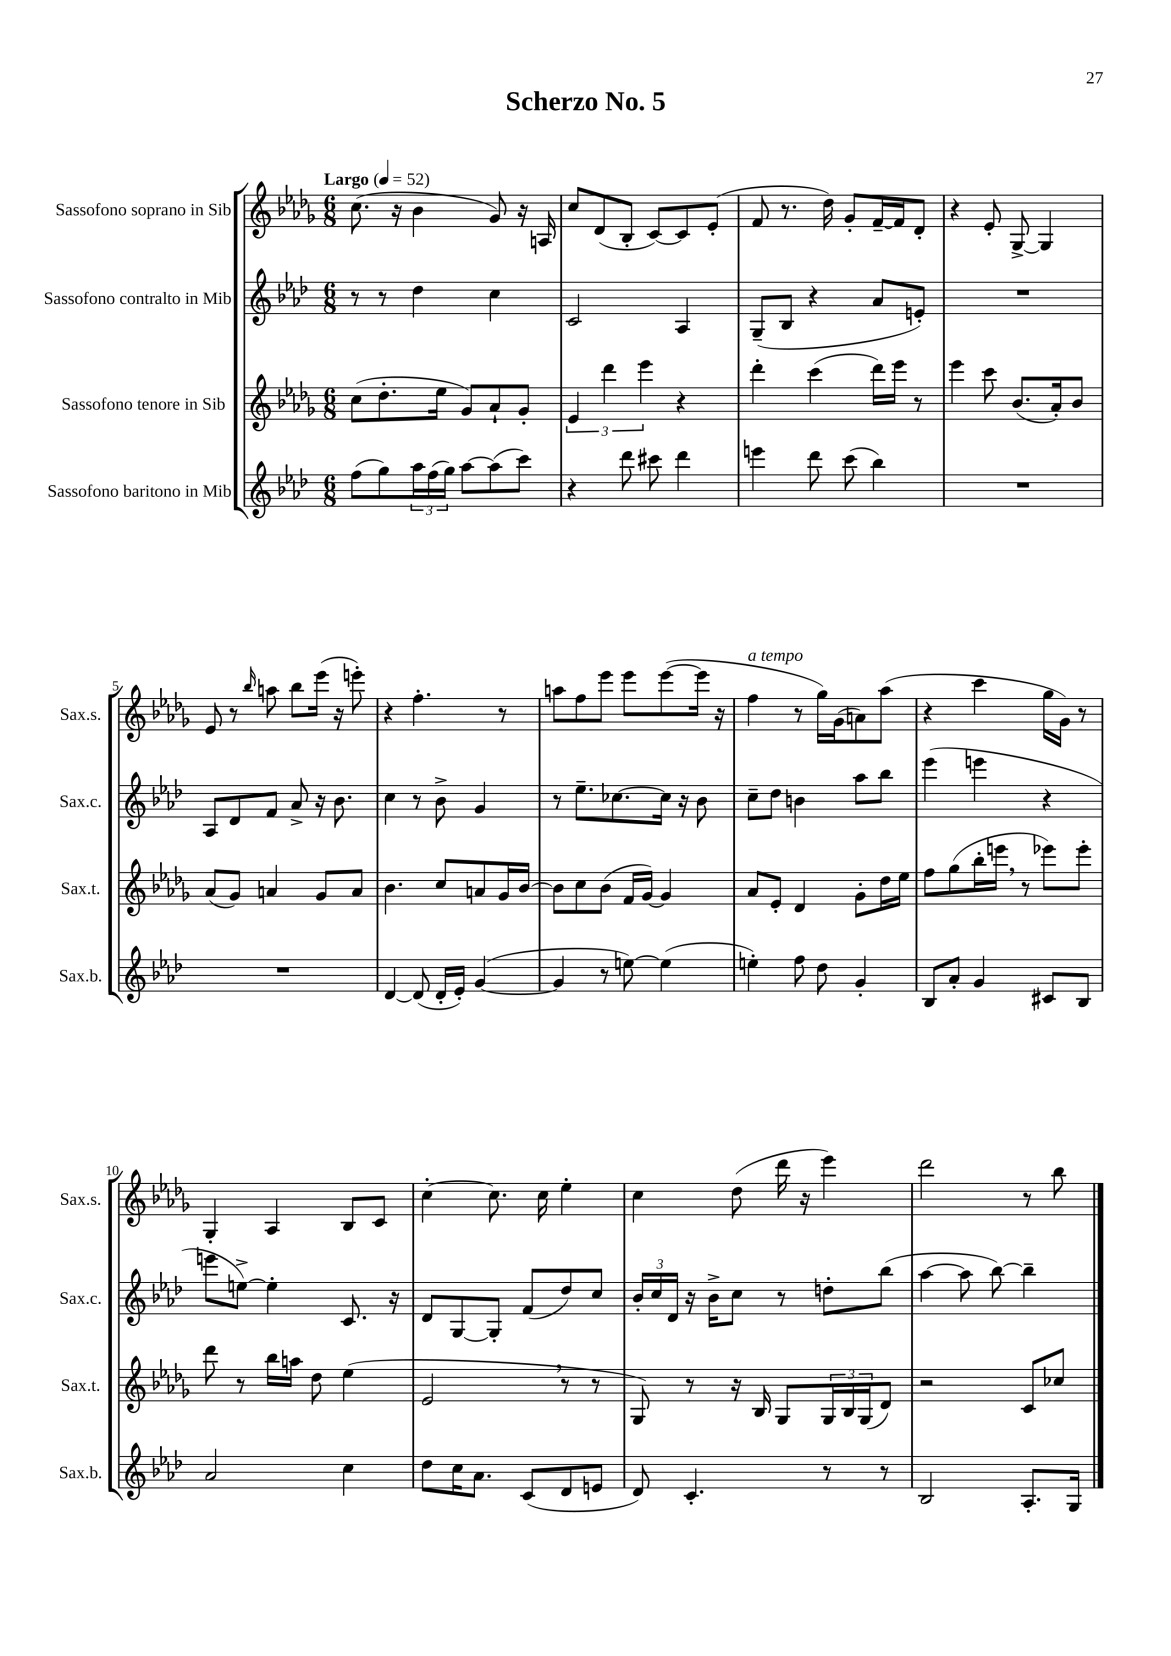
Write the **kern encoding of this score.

**kern	**kern	**kern	**kern
*part4	*part3	*part2	*part1
*staff4	*staff3	*staff2	*staff1
*I"Sassofono baritono in Mib	*I"Sassofono tenore in Sib	*I"Sassofono contralto in Mib	*I"Sassofono soprano in Sib
*I'Sax.b.	*I'Sax.t.	*I'Sax.c.	*I'Sax.s.
*clefG2	*clefG2	*clefG2	*clefG2
*k[b-e-a-d-]	*k[b-e-a-d-g-]	*k[b-e-a-d-]	*k[b-e-a-d-g-]
*M6/8	*M6/8	*M6/8	*M6/8
*MM52	*MM52	*MM52	*MM52
=1	=1	=1	=1
!	!	!	!LO:TX:a:B:t=Largo
(8ff\L	(8cc\L	8r	(8.cc\
8gg\)	8.dd-'\	8r	.
.	.	.	16r
24aa-\L	.	4dd-\	4b-\
(24ff\	.	.	.
.	16ee-\Jk	.	.
24gg\JJ)	.	.	.
[8aa-\L	8g-/L)	.	.
(8aa-\]	8a-`/	4cc\	8g-/)
8ccc\J)	8g-'/J	.	16r
.	.	.	16An/
=2	=2	=2	=2
4r	6e-/	2c/	8cc/L
.	.	.	(8d-/
.	6ddd-\	.	.
8ddd-\	.	.	8B-'/J
.	6eee-\	.	.
8ccc#X\	.	.	[8c/L)
4ddd-\	4r	4A-/	8c/]
.	.	.	(8e-'/J
=3	=3	=3	=3
4eeen\	4ddd-'\	(8G~/L	8f/
.	.	8B-/J	8.r
8ddd-\	(4ccc\	4r	.
.	.	.	16dd-\)
(8ccc\	.	.	8g-'/L
4bb-\)	16ddd-\LL)	8a-/L	[16f~/L
.	16eee-\JJ	.	16f/J]
.	8r	8en'/J)	8d-'/J
=4	=4	=4	=4
2.r	4eee-\	2.r	4r
.	8ccc\	.	8e-'/
.	(8.b-/L	.	[8G-^/
.	.	.	4G-/]
.	16a-'/k)	.	.
.	8b-/J	.	.
!!LO:LB:g=z
=5	=5	=5	=5
2.r	(8a-/L	8A-/L	8e-/
.	8g-/J)	8d-/	8r
.	.	.	16qqbb-/
.	4an/	8f/J	8aan\
.	.	8a-^/	8bb-\L
.	8g-/L	16r	(16eee-\Jk
.	.	8.b-\	16r
.	8a/J	.	8eeen'\)
=6	=6	=6	=6
[4d-/	4.b-\	4cc\	4r
(8d-/]	.	8r	4.ff'\
16d-'/LL	8cc/L	8b-^\	.
16e-'/JJ)	.	.	.
([4g/	8an/	4g/	.
.	16g-/L	.	8r
.	[16b-/JJ	.	.
=7	=7	=7	=7
4g/]	8b-\L]	8r	8aan\L
.	8cc\	8.ee-~\L	8ff\
8r	(8b-\J	.	8eee-\J
.	.	[8.cc-X\	.
[8een\)	16f/LL	.	8eee-\L
.	[16g-/JJ)	.	.
(4ee\]	4g-/]	16cc-\Jk]	([8eee-\
.	.	16r	.
.	.	8b-\	16eee-\Jk]
.	.	.	16r
=8	=8	=8	=8
!	!	!	!LO:TX:a:i:t=a tempo
4een'\)	8a-/L	8cc~\L	4ff\
.	8e-'/J	8dd-\J	.
8ff\	4d-/	4bn\	8r
8dd-\	.	.	16gg-\LL)
.	.	.	(16g-\J
4g'/	8g-'\L	8aa-\L	8an\)
.	16dd-\L	8bb-\J	(8aa-\J
.	16ee-\JJ	.	.
=9	=9	=9	=9
8B-/L	8ff\L	(4eee-\	4r
8a-'/J	(8gg-\	.	.
4g/	16bb-'\L	4eeen\	4ccc\
.	16eeen,\JJ	.	.
.	8r	.	.
8c#X/L	8eee-X\L)	4r	16gg-\LL
.	.	.	16g-\JJ)
8B-/J	8eee-'\J	.	8r
!!LO:LB:g=z
=10	=10	=10	=10
2a-/	8ddd-\	8eeen\L	4G-'/
.	8r	[8een^\J)	.
.	16bb-\LL	4ee'\]	4A-/
.	16aan\JJ	.	.
.	8dd-\	.	.
4cc\	(4ee-\	8.c/	8B-/L
.	.	.	8c/J
.	.	16r	.
=11	=11	=11	=11
8dd-\L	2e-,/	8d-/L	[4cc'\
16cc\K	.	[8G/	.
8.a-\J	.	.	.
.	.	8G'/J]	8.cc\]
(8c/L	.	(8f/L	.
.	.	.	16cc\
8d-/	8r	8dd-/)	4ee-'\
8en/J	8r	8cc/J	.
=12	=12	=12	=12
8d-/)	8G-/)	24b-'/LL	4cc\
.	.	24cc/	.
.	.	24d-/JJ	.
4.c'/	8r	16r	.
.	.	16b-^\KL	.
.	16r	8cc\J	(8dd-\
.	16B-/	.	.
.	8G-/L	8r	16ddd-\
.	.	.	16r
8r	24G-/L	8ddn'\L	4eee-\)
.	24B-/	.	.
.	(24G-/J	.	.
8r	8d-/J)	(8bb-\J	.
=13	=13	=13	=13
2B-/	2r	[4aa-\	2ddd-\
.	.	8aa-\]	.
.	.	[8bb-\)	.
8.A-'/L	8c/L	4bb-~\]	8r
.	8cc-X/J	.	8bb-\
16G/Jk	.	.	.
==	==	==	==
*-	*-	*-	*-
